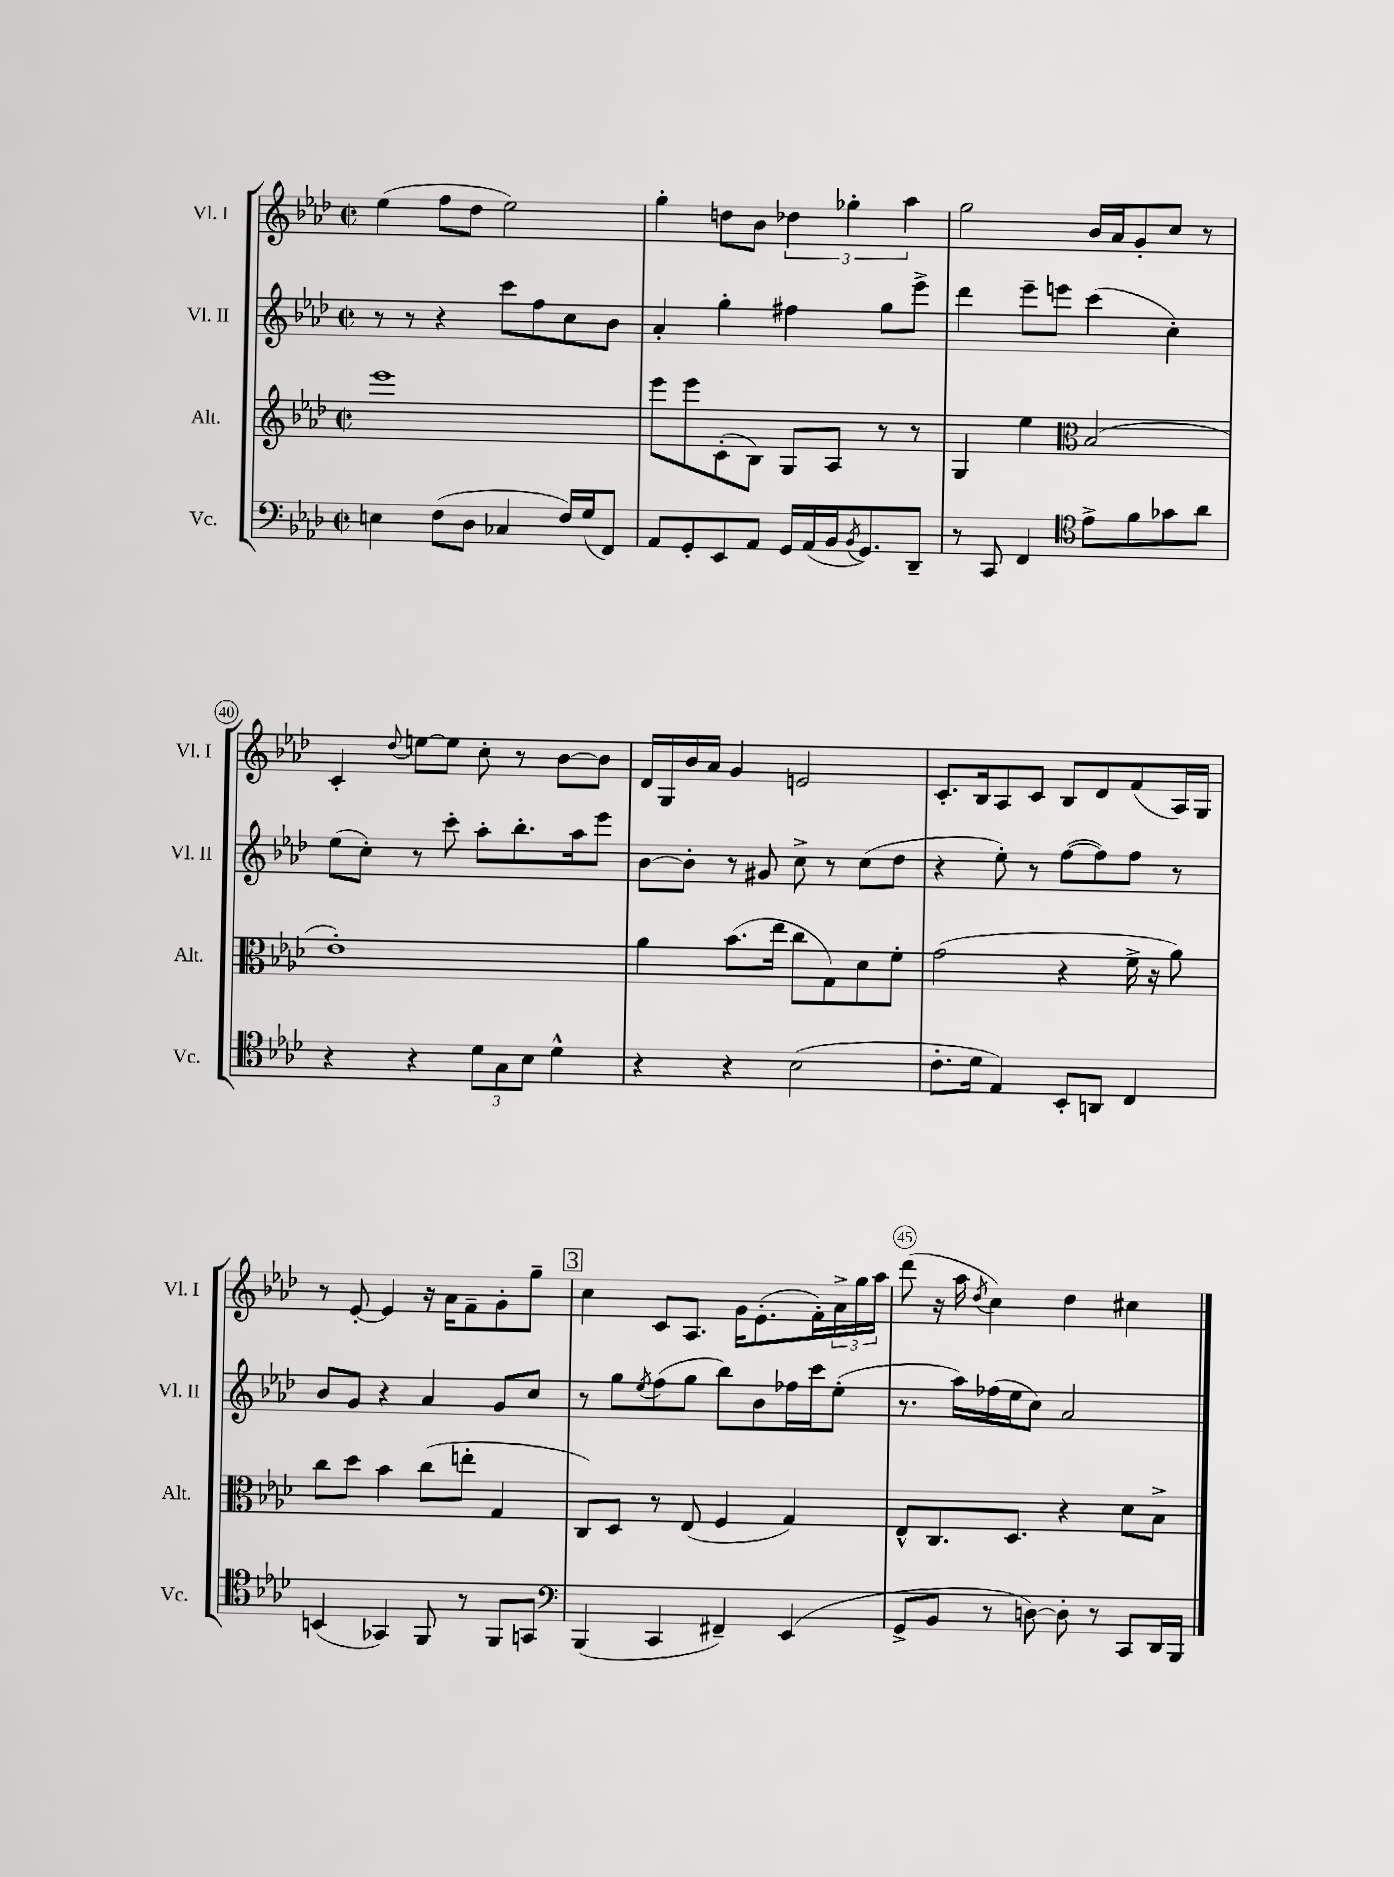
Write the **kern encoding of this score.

**kern	**kern	**kern	**kern
*part4	*part3	*part2	*part1
*staff4	*staff3	*staff2	*staff1
*I"Vc.	*I"Alt.	*I"Vl. II	*I"Vl. I
*I'Vc.	*I'Alt.	*I'Vl. II	*I'Vl. I
*clefF4	*clefG2	*clefG2	*clefG2
*k[b-e-a-d-]	*k[b-e-a-d-]	*k[b-e-a-d-]	*k[b-e-a-d-]
*M2/2	*M2/2	*M2/2	*M2/2
*met(c|)	*met(c|)	*met(c|)	*met(c|)
=37	=37	=37	=37
4En\	1eee-	8r	(4ee-\
.	.	8r	.
(8F\L	.	4r	8ff\L
8D-\J	.	.	8dd-\J
4C-X/	.	8ccc\L	2ee-\)
.	.	8ff\	.
16F/LL)	.	8cc\	.
(16G/J	.	.	.
8FF/J)	.	8b-\J	.
=38	=38	=38	=38
8AA-/L	8eee-\L	4a-'/	4gg'\
8GG'/	8eee-\	.	.
8EE-/	(8c'\	4gg'\	8ddn\L
8AA-/J	8B-\J)	.	8b-\J
16GG/LL	8G/L	4ff#X\	6dd-X\
(16AA-/	.	.	.
16BB-/J	8A-/J	.	.
.	.	.	6gg-X'\
8qBB-/	.	.	.
8.GG/)	.	.	.
.	8r	8gg\L	.
.	.	.	6aa-\
8DD-~/J	8r	8eee-^\J	.
=39	=39	=39	=39
8r	4G/	4ddd-\	2gg\
8CC/	.	.	.
4FF/	4ee-\	8eee-~\L	.
.	.	8eeen\J	.
*clefC4	*clefC3	*	*
8e-^\L	(2B-/	(4ccc\	16b-/LL
.	.	.	16a-/J
8f\	.	.	8g'/
8g-X\	.	4cc'\)	8cc/J
8a-\J	.	.	8r
!!LO:LB:g=z
=40	=40	=40	=40
4r	1e-')	(8ee-\L	4c'/
.	.	8cc'\J)	.
.	.	.	8qqdd-/
4r	.	8r	[8een\L
.	.	8ccc'\	8ee\J]
12d-\L	.	8aa-'\L	8cc'\
12G\	.	.	.
.	.	8.bb-'\	8r
12B-\J	.	.	.
4d-^^\	.	.	[8b-\L
.	.	16aa-\k	.
.	.	8eee-\J	8b-\J]
=41	=41	=41	=41
4r	4a-\	[8b-\L	16d-/LL
.	.	.	16G/
.	.	8b-'\J]	16b-/
.	.	.	16a-/JJ
4r	(8.b-\L	8r	4g/
.	.	8g#X/	.
.	16ee-\Jk	.	.
(2B-\	8cc\L	8cc^\	2en/
.	8G\)	8r	.
.	8d-\	(8cc\L	.
.	8f'\J	8dd-\J	.
=42	=42	=42	=42
8.c'\L	(2g\	4r	8.c'/L
16d-\Jk	.	.	16B-/k
4E-/)	.	8ee-'\)	8A-/
.	.	8r	8c/J
8BB-'/L	4r	([8ff\L	8B-/L
8AAn/J	.	8ff\])	8d-/
4C/	16f^\	8ff\J	(8f/
.	16r	.	.
.	8a-\)	8r	16A-/L)
.	.	.	16G/JJ
!!LO:LB:g=z
=43	=43	=43	=43
(4BBn/	8cc\L	8b-/L	8r
.	8dd-\J	8g/J	[8e-'/
4GG-X/)	4b-\	4r	4e-/]
8FF/	(8cc\L	4a-/	16r
.	.	.	16a-\KL
8r	8een'\J	.	8f~\
8FF/L	4G/	8g/L	8g'\
8GGn/J	.	8cc/J	8gg~\J
!!LO:REH:place=s1:t=3
=44	=44	=44	=44
*clefF4	*	*	*
(4BBB-/	8C/L)	8r	4cc\
.	8D-/J	8gg\L	.
.	.	8qee-/	.
4CC/	8r	(8ff\	8c/L
.	(8E-/	8gg\J	8.A-/J
4FF#X~/)	4F/	8bb-\L)	.
.	.	.	16g\KL
.	.	8b-\	(8.e-'\
(4EE-/	4G/)	16ff-X\L	.
.	.	16ccc\J	16f'\L)
.	.	(8ee-'\J	24a-^\
.	.	.	24gg\
.	.	.	24aa-\JJ
=45	=45	=45	=45
8GG^/L	8E-^^/L	8.r	(8ddd-\
8BB-/J	8.C/	.	16r
.	.	16aa-\LL)	16aa-\
.	.	.	8qdd-/
8r	.	(16ff-X\	4cc\)
.	8.D-/J	16ee-\J	.
[8Dn\)	.	8cc\J)	.
8D'\]	4r	2a-/	4dd-\
8r	.	.	.
8CC/L	8d-\L	.	4cc#X\
16DD-/L	8B-^\J	.	.
16BBB-/JJ	.	.	.
==	==	==	==
*-	*-	*-	*-
